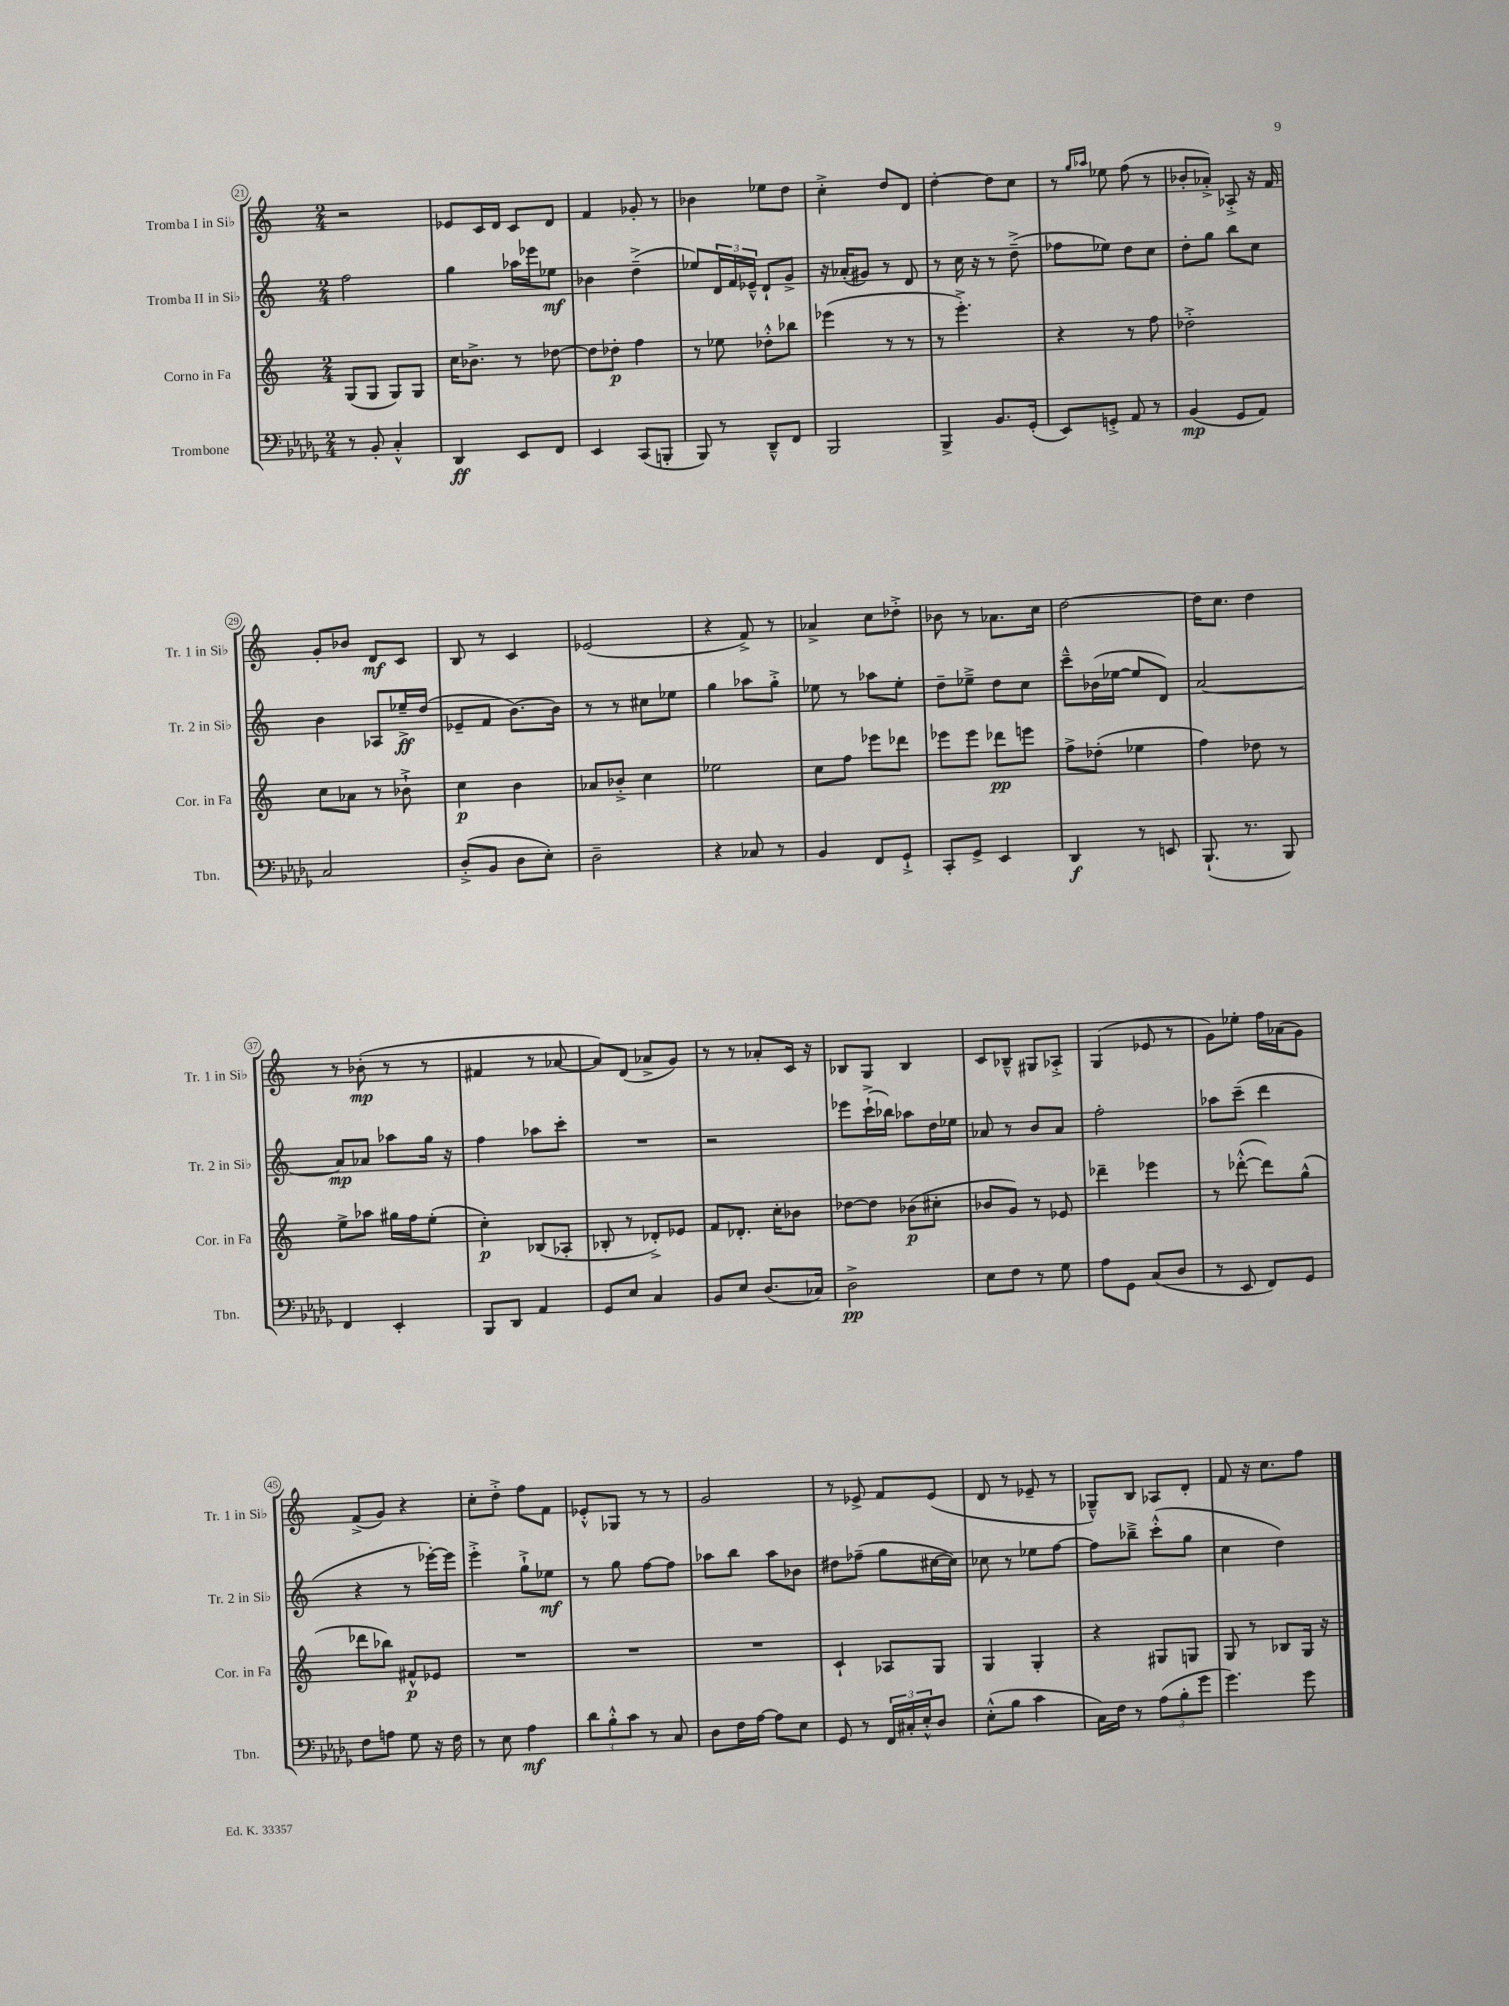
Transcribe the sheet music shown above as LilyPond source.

<<
\new StaffGroup <<
\new Staff = "s0" \with { instrumentName = "Tromba I in Sib" shortInstrumentName = "Tr. 1 in Sib" } {
    \clef treble \key c \major \numericTimeSignature \time 2/4
    r2 |
    ees'8 c'16 d'16 c'8 d'8 |
    f'4 ges'8-. r8 |
    bes'4 ees''8 d''8 |
    c''4-.-> d''8 d'8 |
    d''4~-. d''8 c''8 |
    r8 \grace { g''16 aes''16 } ees''8 f''8( r8 |
    bes'8-. aes'8-.->) aes8-.-> r16 f'16 |
    g'8-. bes'8 d'8\mf c'8 |
    b8 r8 c'4 |
    ees'2( |
    r4 f'8->) r8 |
    aes'4-> c''8 des''8-.-> |
    bes'8 r8 aes'8. c''16 |
    d''2~ |
    d''16 c''8. d''4 |
    r8 bes'8-.\mp( r8 r8 |
    fis'4 r8 aes'8~ |
    aes'8) d'8( aes'8-> g'8) |
    r8 r8 aes'8-. c'16 r16 |
    bes8 g8 bes4 |
    c'8 bes8---^ gis8 aes8-.-> |
    g4( ees'8 r8 |
    g'8) ees''8-. f''16 aes'16( g'8) |
    f'8->( g'8) r4 |
    c''8-. d''8-.-> f''8 f'8 |
    ees'8-.-^ ges8 r8 r8 |
    g'2 |
    r8 ees'8-> f'8 ees'8( |
    d'8 r8 ees'8-- r8 |
    ges8---^) b8 aes8 d'8-. |
    f'8 r16 c''8. f''8 \bar "|." |
}
\new Staff = "s1" \with { instrumentName = "Tromba II in Sib" shortInstrumentName = "Tr. 2 in Sib" } {
    \clef treble \key c \major \numericTimeSignature \time 2/4
    f''2 |
    g''4 aes''16 ees'''16 ees''8\mf |
    bes'4 d''4--->( |
    ees''8) \tuplet 3/2 { d'16 f'16 ees'16---^ } d'8-! g'8-> |
    r16 aes'16-.( gis'8) r8 d'8 |
    r8 c''16 r16 r8 d''8--->( |
    fes''8 ees''8) d''8 c''8 |
    d''8-. g''8 b''8 c''8 |
    b'4 aes8 ees''16--->\ff d''16( |
    ees'8-- f'8 b'8.~) b'16 |
    r8 r8 cis''8 ees''8 |
    g''4 aes''8 g''8-.-> |
    ees''8 r8 aes''8 ees''8-. |
    d''8-- ees''8---> d''8 c''8 |
    c'''8---^ bes'16( ees''16~ ees''8 d'8) |
    a'2~ |
    a'8\mp aes'8 aes''8 g''16 r16 |
    f''4 aes''8 c'''8-. |
    R2 |
    r2 |
    ees'''8 c'''16-!->( bes''16) aes''8 d''16 ees''16 |
    aes'8 r8 b'8 aes'8 |
    f''2-. |
    aes''8 c'''8--( d'''4 |
    r4 r8 ees'''16~-.) ees'''16 |
    e'''4-.-> g''8-!-> ees''8\mf |
    r8 g''8 f''8~ f''8 |
    aes''8 b''8 aes''8 bes'8 |
    dis''8 fes''8--( g''8 cis''16~ cis''16) |
    ces''8 r8 ees''8 f''8~ |
    f''8 bes''8---> c'''8-.-^( g''8 |
    c''4 d''4) \bar "|." |
}
\new Staff = "s2" \with { instrumentName = "Corno in Fa" shortInstrumentName = "Cor. in Fa" } {
    \clef treble \key c \major \numericTimeSignature \time 2/4
    g8( g8 g8) g8 |
    c''16 bes'8.-> r8 des''8~ |
    des''8 des''8-.\p f''4 |
    r8 ees''8 des''8-.-^ bes''8 |
    ees'''4( r8 r8 |
    r8 e'''4.-.->) |
    r4 r8 f''8 |
    des''2-.-> |
    c''8 aes'8 r8 bes'8-!-> |
    c''4\p b'4 |
    aes'8 bes'8-.-> c''4 |
    ees''2 |
    c''8 f''8 ees'''8 des'''8 |
    ees'''8 ees'''8 des'''8\pp e'''8 |
    f''8-> des''8-.( ees''4 |
    f''4) des''8 r8 |
    e''8-> aes''8 gis''16 f''16 e''8-.( |
    c''4-.\p) bes8( aes8-. |
    bes8-. r8 des'8-.->) ees'8 |
    f'8 des'8.-. c''16-. bes'8 |
    des''8~ des''8 bes'8\p( cis''8-. |
    bes'8 g'8) r8 ees'8 |
    des'''4-- ees'''4 |
    r8 des'''8~-.-^( des'''8) g''8-^( |
    des'''8 bes''8) fis'8-^\p ees'8 |
    R2 |
    R2 |
    R2 |
    c'4-! aes8 g8 |
    g4 g4-. |
    r4 gis8 g8 |
    g8 r8 bes8 g16 r16 \bar "|." |
}
\new Staff = "s3" \with { instrumentName = "Trombone" shortInstrumentName = "Tbn." } {
    \clef bass \key des \major \numericTimeSignature \time 2/4
    r8 bes,8-. c4-.-^ |
    des,4\ff ees,8 f,8 |
    ees,4 c,8( b,,8-. |
    bes,,8) r8 des,8---^ f,8 |
    bes,,2 |
    bes,,4-> bes,8. ges,16-.( |
    ees,8) g,8-.-> aes,8 r8 |
    bes,4\mp( ges,8 aes,8) |
    c2 |
    des8-.->( bes,8 des8 ees8-.) |
    des2-- |
    r4 ces8 r8 |
    bes,4 f,8 ges,8-!-> |
    c,8-. ges,8-> ees,4 |
    des,4\f r8 e,8 |
    bes,,8.-!( r8. bes,,8) |
    f,4 ees,4-. |
    bes,,8 des,8 aes,4 |
    ges,8 ees8 c4 |
    bes,8 ees8 des8.( ces16) |
    des2->\pp |
    ees8 f8 r8 ges8 |
    aes8 ges,8 c8( des8 |
    r8 ees,8 f,8) ges,8 |
    f8 a8 ges8 r16 f16 |
    r8 ees8 aes4\mf |
    \tuplet 3/2 { des'8 bes8-.-^ c'8 } r8 c8 |
    des8 f16 aes16~ aes8 ees8 |
    ges,8 r8 \tuplet 3/2 { f,16 cis16-. ees16-.-^ } des8 |
    ees8-.-^( bes8 c'4 |
    c16) f16 r8 \tuplet 3/2 { aes8( bes8-. ges'8 } |
    ges'4.) ges'8 \bar "|." |
}
>>
>>
\layout { \context { \Score currentBarNumber = #21 \override BarNumber.stencil = #(make-stencil-circler 0.1 0.3 ly:text-interface::print) } }
